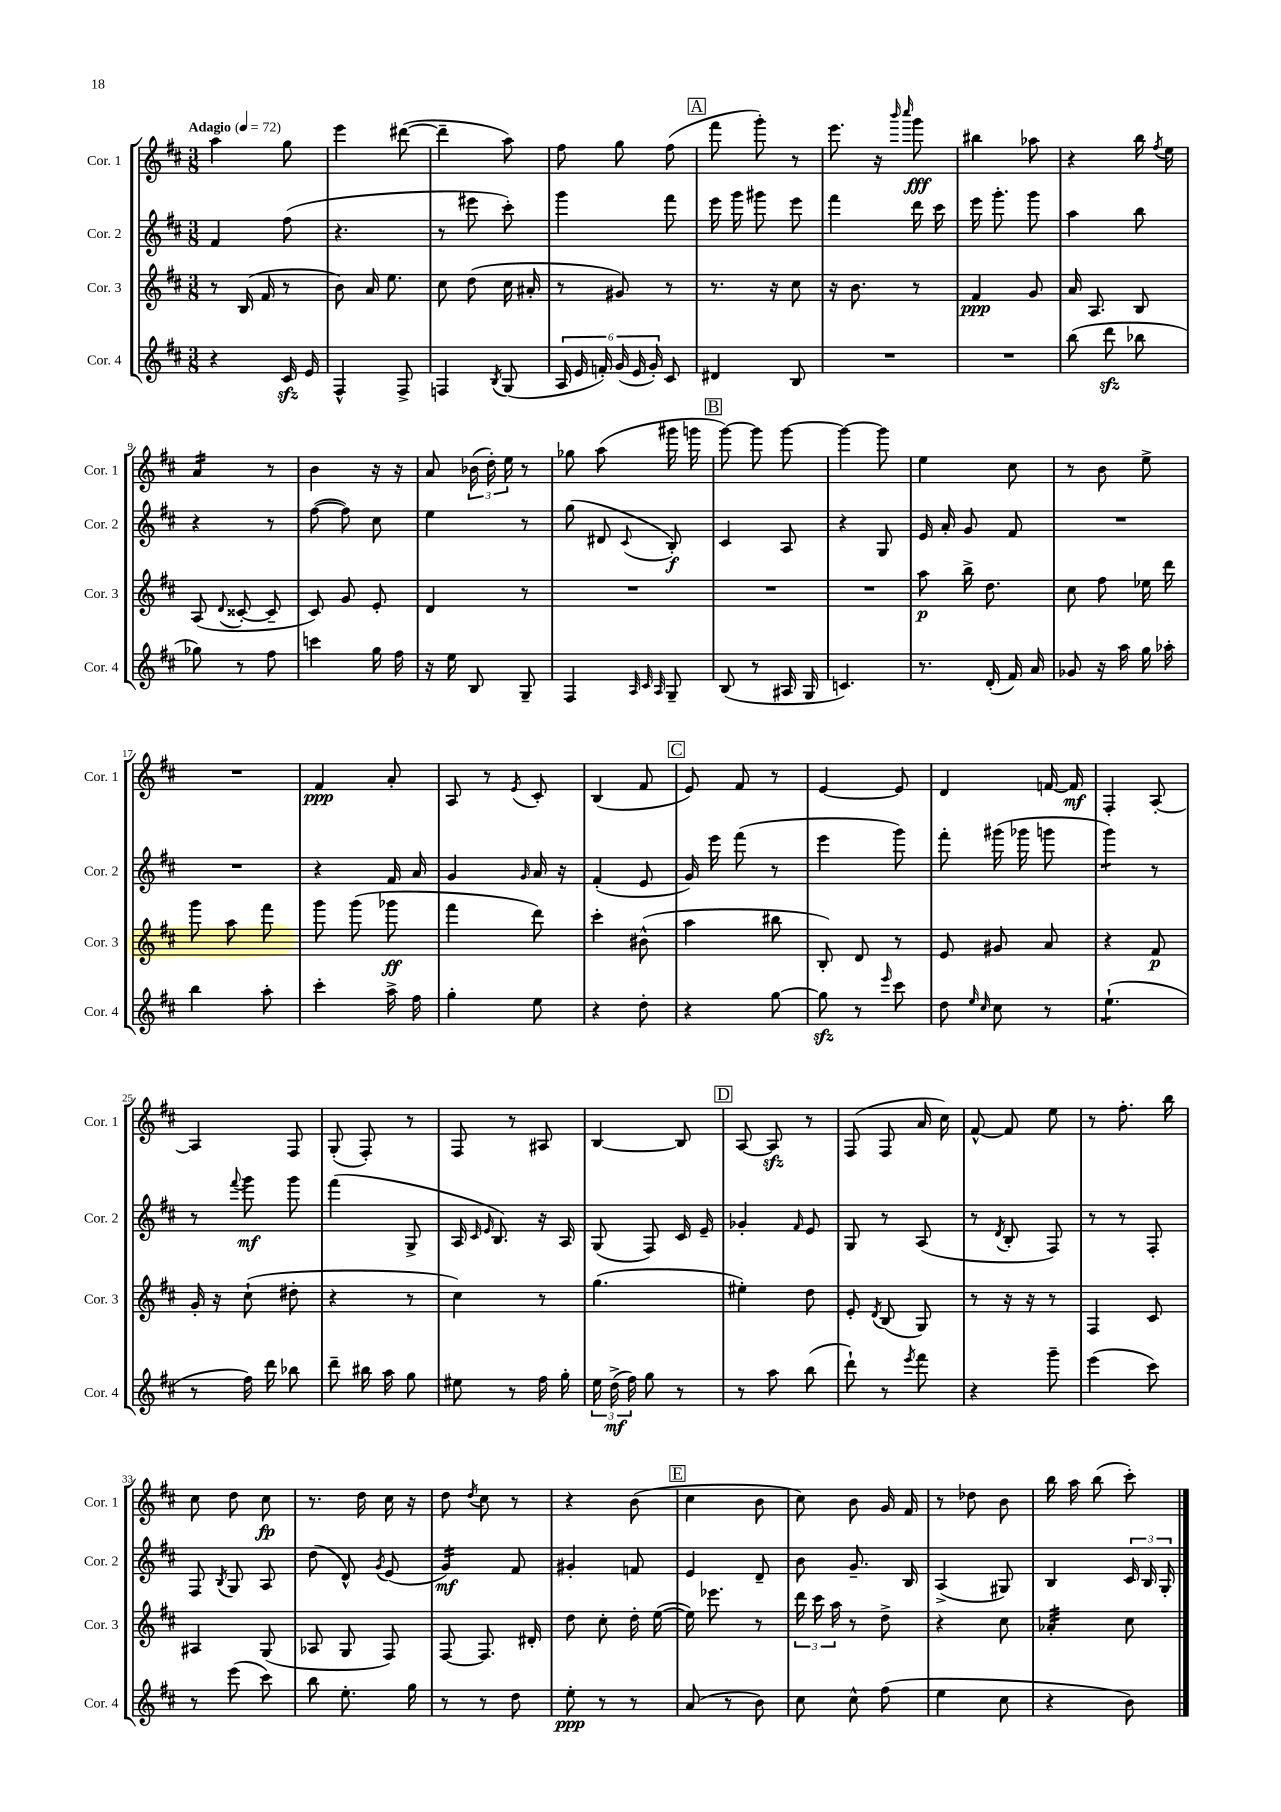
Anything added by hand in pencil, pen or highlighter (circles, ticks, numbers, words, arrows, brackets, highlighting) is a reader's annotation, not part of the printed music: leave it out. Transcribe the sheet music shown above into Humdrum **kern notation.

**kern	**kern	**kern	**kern
*staff4	*staff3	*staff2	*staff1
*clefG2	*clefG2	*clefG2	*clefG2
*k[f#c#]	*k[f#c#]	*k[f#c#]	*k[f#c#]
*M3/8	*M3/8	*M3/8	*M3/8
*MM72	*MM72	*MM72	*MM72
4r	8r	4f#	4aa
.	(16B	.	.
.	16f#	.	.
16c#	8r	(8ff#	8gg
16e	.	.	.
=	=	=	=
4F#^^	8b)	4.r	4eee
.	16a	.	.
.	8.ee	.	.
8F#^	.	.	([8ddd#
=	=	=	=
4F	8cc#	8r	4ddd#~]
.	(8dd	8eee#	.
8qB	.	.	.
(8G	16cc#	8ccc#')	8aa)
.	16a#'	.	.
=	=	=	=
24A	8r	4ggg	8ff#
24e	.	.	.
24f')	.	.	.
(24g	8g#)	.	8gg
24e	.	.	.
24g')	.	.	.
8c#	8r	8fff#	(8ff#
=	=	=	=
4d#	8.r	16eee	8fff#
.	.	16ggg	.
.	.	8ggg#	8ggg')
.	16r	.	.
8B	8cc#	8eee	8r
=	=	=	=
4.r	16r	4fff#	8.eee
.	8.b	.	.
.	.	.	16r
.	.	.	16qqbbb
.	.	.	16qqcccc#
.	8r	16ddd	8ggg
.	.	16ccc#	.
=	=	=	=
4.r	4f#	16eee	4bb#
.	.	8.ggg'	.
.	8g	8ggg	8aa-
=	=	=	=
(8bb	16a	4aa	4r
.	8.A	.	.
8ddd	.	.	.
8bb-	8B	8bb	16bb
.	.	.	8qff#
.	.	.	16ee
=	=	=	=
8gg-)	(8A	4r	4a
.	8qqd	.	.
8r	[8c##'	.	.
8ff#	8c##~]	8r	8r
=	=	=	=
4ccc	8c#)	([8ff#	4b
.	8g	8ff#])	.
16gg	8e'	8cc#	16r
16ff#	.	.	16r
=	=	=	=
16r	4d	4ee	8a
16ee	.	.	.
8B	.	.	(24b-
.	.	.	24dd')
.	.	.	24ee
8G~	8r	8r	8r
=	=	=	=
4F#	4.r	(8gg	8gg-
.	.	8d#	(8aa
32qqA	.	.	.
32qqc#	.	.	.
32qqA	.	8qqc#	.
8G~	.	8B')	16ggg#
.	.	.	16ggg
=	=	=	=
(8B	4.r	4c#	[8ggg)
8r	.	.	8ggg]
16A#	.	8A	[8ggg
16G	.	.	.
=	=	=	=
4.c)	4.r	4r	4ggg_
.	.	8G	8ggg]
=	=	=	=
8.r	8aa	16e	4ee
.	.	16a'	.
.	16bb^	8g	.
(16d'	8.dd	.	.
16f#)	.	8f#	8cc#
16a	.	.	.
=	=	=	=
8g-	8cc#	4.r	8r
16r	8ff#	.	8b
16aa	.	.	.
16gg	16ee-	.	8ee^
16aa-'	16ddd	.	.
=	=	=	=
4bb	8ggg	4.r	4.r
.	8aa	.	.
8aa'	8fff#	.	.
=	=	=	=
4ccc#'	8ggg	4r	4f#
.	(8ggg	.	.
16aa^	8ggg-	16f#	8a'
16ff#	.	16a	.
=	=	=	=
4gg'	4fff#	4g	8A
.	.	.	8r
.	.	16qqg	8qe
8ee	8ddd)	16a	8c#'
.	.	16r	.
=	=	=	=
4r	4ccc#'	(4f#'	(4B
8dd'	(8b#^^	8e	8f#
=	=	=	=
4r	4aa	16g)	8e)
.	.	16eee	.
.	.	(8fff#	8f#
[8gg	8bb#	8r	8r
=	=	=	=
8gg]	8B')	4eee	[4e
8r	8d	.	.
16qqeee	.	.	.
8ccc#	8r	8ggg)	8e]
=	=	=	=
8dd	8e	8fff#'	4d
16qqee	.	.	.
16qqcc#	.	.	.
8cc#	8g#	(16ggg#	.
.	.	16ggg-	.
8r	8a	8ggg	[16f
.	.	.	16f]
=	=	=	=
(4.ee`	4r	4ggg)	4F#'
.	8f#	8r	[8A'
=	=	=	=
8r	16g'	8r	4A]
.	16r	.	.
.	.	8qqfff#	.
16ff#)	(8cc#`	8ggg	.
16ddd	.	.	.
8bb-	8dd#'	8ggg	8F#
=	=	=	=
8ddd~	4r	(4fff#	(8G'
16bb#	.	.	8F#')
16aa	.	.	.
8gg	8r	8G^	8r
=	=	=	=
8ee#	4cc#)	16A	8F#
.	.	16qqc#	.
.	.	16qqe	.
.	.	8.B)	.
8r	.	.	8r
16ff#	8r	16r	8A#
16gg'	.	16A	.
=	=	=	=
24ee	(4.gg	(8G	[4B
(24dd^	.	.	.
24ff#)	.	.	.
8gg	.	8F#)	.
8r	.	16c#	8B]
.	.	16e~	.
=	=	=	=
8r	4ee#')	4g-'	[8A
8aa	.	.	8A]
.	.	16qqf#	.
(8bb	8dd	8e	8r
=	=	=	=
8ddd`)	8e'	8G	(8F#
.	8qd	.	.
8r	(8B	8r	8F#
8qeee	.	.	.
8fff#	8G)	(8A	16a
.	.	.	16cc#)
=	=	=	=
4r	8r	8r	[8f#^^
.	.	8qd	.
.	16r	8B'	8f#]
.	16r	.	.
8ggg~	8r	8F#)	8ee
=	=	=	=
(4eee	4F#	8r	8r
.	.	8r	8.ff#'
8ccc#)	8c#	8F#'	.
.	.	.	16bb
=	=	=	=
8r	4A#	8F#	8cc#
.	.	8qB	.
(8eee	.	8G	8dd
8ccc#)	(8G	8A	8cc#
=	=	=	=
8bb	8A-	(8dd	8.r
8.ee'	8G	8d^^)	.
.	.	.	16dd
.	.	8qg	.
.	8F#)	(8e	16cc#
16gg	.	.	16r
=	=	=	=
8r	[8F#	4g)	8dd
.	.	.	8qdd
8r	8.F#]	.	8cc#
8dd	.	8f#	8r
.	16d#'	.	.
=	=	=	=
8ee'	8dd	4g#'	4r
8r	8cc#'	.	.
8r	16dd'	8f	(8b
.	([16ee	.	.
=	=	=	=
(8a	16ee])	4e	4cc#
.	8.eee-	.	.
8r	.	.	.
8b)	8r	8d~	8b
=	=	=	=
8cc#	24ddd	8b	8cc#)
.	24ccc#	.	.
.	24aa	.	.
8cc#^^	8r	8.g~	8b
(8ff#	8dd^	.	16g
.	.	16B	16f#
=	=	=	=
4ee	4r	(4A^	8r
.	.	.	8dd-
8cc#	8cc#	8G#)	8b
=	=	=	=
4r	4a-'	4B	16bb
.	.	.	16aa
.	.	.	(8bb
8b)	8cc#	24c#	8ccc#')
.	.	24B	.
.	.	24G'	.
==	==	==	==
*-	*-	*-	*-
